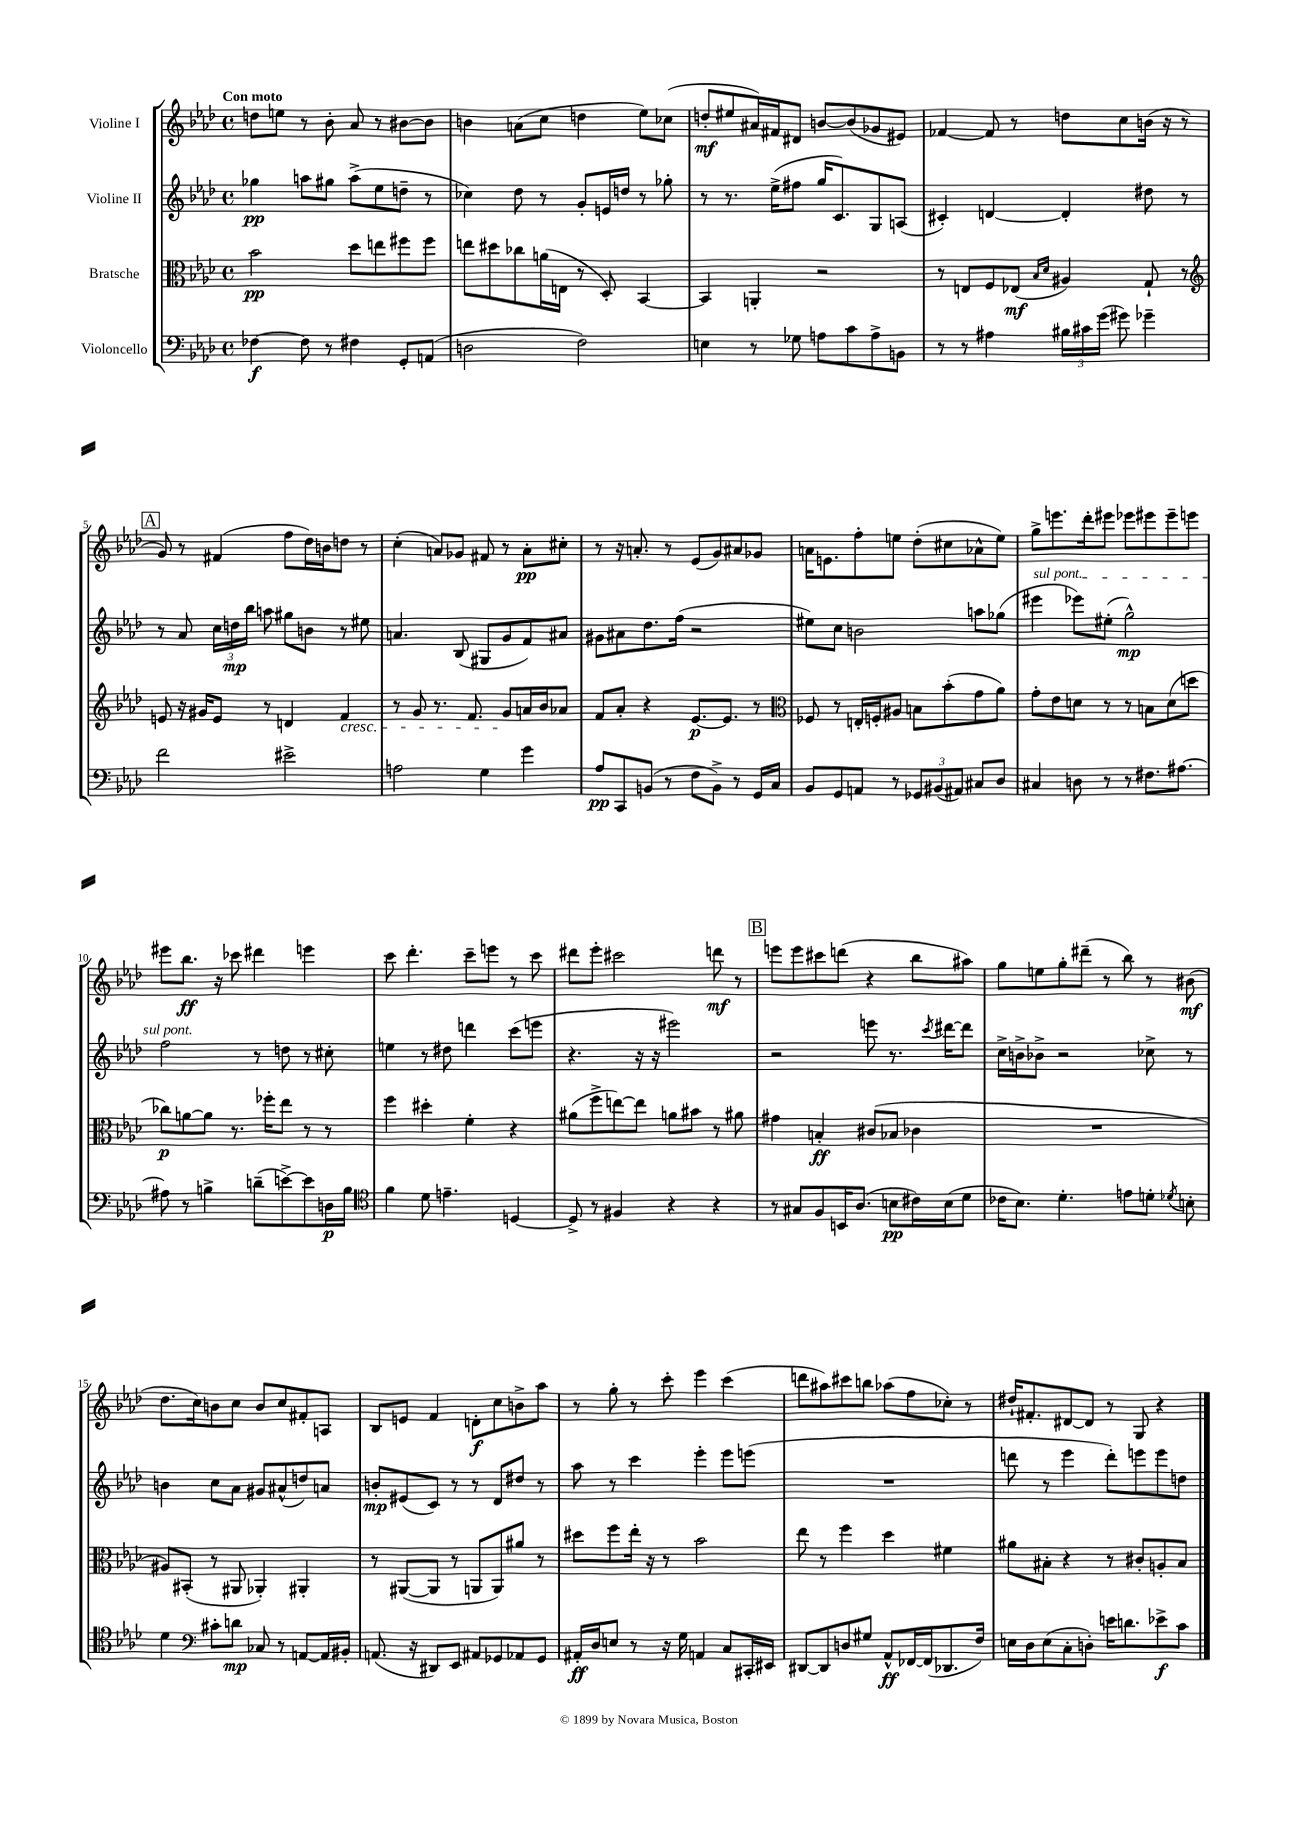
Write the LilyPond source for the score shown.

<<
\new StaffGroup <<
\new Staff = "s0" \with { instrumentName = "Violine I" } {
    \clef treble \key aes \major \defaultTimeSignature \time 4/4 \tempo "Con moto"
    \autoBeamOff d''8[ e''8] r8 bes'8-. aes'8 r8 bis'8[~ bis'8] |
    b'4 a'8[( c''8] d''4 ees''8[) ces''8]( |
    d''8[-.\mf eis''8 ais'16) fis'16 dis'8] b'8[~ b'8( ges'8 eis'8]) |
    fes'4~ fes'8 r8 d''8[ c''8 b'16]( r16 r8 |
    \mark \markup { \box "A" } g'8) r8 fis'4( f''8[ des''16) b'16 d''8] r8 |
    c''4-.( a'8[) ges'8] fis'8 r8 a'8[-.\pp cis''8]-. |
    r8 r16 a'8.-. r8 ees'8[( g'8) ais'8 ges'8] |
    a'16[ e'8. f''8-. e''8] des''8[-.( cis''8 aes'8-^ e''8]) |
    g''8[-> e'''8. des'''16-. eis'''8] ees'''8[ eis'''8 eis'''8-- e'''8] |
    eis'''8[ bes''8.]\ff r16 ces'''8 dis'''4 e'''4 |
    c'''8 des'''4.-. c'''8[-- e'''8] r8 c'''8 |
    dis'''8[ ees'''8]-. cis'''2 d'''8\mf r8 |
    \mark \markup { \box "B" } e'''8[ e'''8 cis'''8 d'''8]( r4 bes''8[ ais''8]) |
    g''8[ e''8 g''8-. dis'''8]--( r8 bes''8) r8 bis'8\mf( |
    des''8.[ c''16) b'8 c''8] b'8[ c''8 fis'8-. a8] |
    bes8[ e'8] f'4 d'8[-.\f c''8 b'8-> aes''8] |
    r8 g''8-. r8 c'''8-. ees'''4 c'''4( |
    d'''8[ ais''8) cis'''8 b''8] aes''8[( f''8 ces''8]-.) r8 |
    dis''16[-! fis'8.-. dis'8~ dis'8] r8 g8 r4 \bar "|." |
}
\new Staff = "s1" \with { instrumentName = "Violine II" } {
    \clef treble \key aes \major \defaultTimeSignature \time 4/4
    \autoBeamOff ges''4\pp a''8[ gis''8] a''8[->( ees''8 d''8]-- r8 |
    ces''4) des''8 r8 g'8[-. e'16 d''16] r8 ges''8-. |
    r8 r8. ees''16[->( fis''8] g''16[ c'8.) g8 a8]( |
    cis'4-.) d'4~ d'4-. dis''8 r8 |
    \mark \markup { \box "A" } r8 aes'8 \tuplet 3/2 { c''16[ d''16\mp bes''16] } a''8 gis''8[ b'8] r8 eis''8 |
    a'4. bes8( gis8[ g'8 f'8) ais'8] |
    gis'8[ ais'8 des''8. f''16]( r2 |
    eis''8[) c''8] b'2 a''8[ ges''8]( |
    \once \override TextSpanner.bound-details.left.text = \markup { \italic "sul pont." } eis'''4\startTextSpan ees'''8[) eis''8]-.( g''2-^\mp) |
    f''2\stopTextSpan r8 d''8 r8 cis''8-. |
    e''4 r8 dis''8 d'''4 c'''8[( e'''8] |
    r4. r16 r16 eis'''2) |
    \mark \markup { \box "B" } r2 e'''8 r8. \acciaccatura { c'''8 } dis'''16[~ dis'''8] |
    c''16[-> b'16-> bes'8]-> r2 ces''8-> r8 |
    b'4 c''8[ aes'8] gis'8[ ais'8-^( d''8) a'8] |
    b'8[-.\mp eis'8( c'8]) r8 r8 des'8[ dis''8] r8 |
    aes''8 r8 c'''4 ees'''4-. ees'''8[ e'''8]( |
    R1 |
    d'''8 r8 ees'''4 d'''8[-.) e'''8 e'''8 d''8] \bar "|." |
}
\new Staff = "s2" \with { instrumentName = "Bratsche" } {
    \clef alto \key aes \major \defaultTimeSignature \time 4/4
    \autoBeamOff bes'2\pp des''8[ e''8 fis''8 fis''8] |
    e''8[ dis''8 ces''8 a'16( e16] r8 des8-.) bes,4~ |
    bes,4 a,4-. r2 |
    r8 e8[ f8 ees8]\mf( \grace { bes16[ des'16] } ais4) g8-! r8 |
    \mark \markup { \box "A" } \clef treble e'8 r16 gis'16[ e'8] r8 d'4 f'4\cresc |
    r8 g'8 r8. f'8. g'8[\! a'16 bes'16 aes'8] |
    f'8[ aes'8]-. r4 ees'8.[~\p ees'8.] r8 |
    \clef alto fes8 r8 e16[-. f16-. ais8] b8[ bes'8-.( g'8 aes'8]) |
    g'8[-. ees'8 d'8] r8 r8 b8[ d'8( d''8] |
    ces''8[\p) a'8~ a'8] r8. fes''16[-. ees''8] r8 r8 |
    f''4 dis''4-. f'4-. r4 |
    ais'8[( f''8-> e''8~) e''8] a'8[ bis'8] r8 ais'8 |
    \mark \markup { \box "B" } gis'4 b4-.\ff cis'8[( bes8] ces'4 |
    R1 |
    ais8[) bis,8]-.( r8 ais,8 aes,4-.) ais,4-. |
    r8 ais,8[~( ais,8] r8 a,8[ a,8) ais'8] r8 |
    dis''8[ f''8 ees''16]-. r16 r8 bes'2 |
    ees''8 r8 f''4 des''4 fis'4 |
    ais'8[ bis8]-. r4 r8 cis'8[-. a8-. bis8] \bar "|." |
}
\new Staff = "s3" \with { instrumentName = "Violoncello" } {
    \clef bass \key aes \major \defaultTimeSignature \time 4/4
    \autoBeamOff fes4~\f fes8 r8 fis4 g,8[-. a,8]( |
    d2 f2) |
    e4 r8 ges8 a8[ c'8 a8-> b,8] |
    r8 r8 ais4 \tuplet 3/2 { bis16[ cis'16 g'16]( } gis'8) ges'4-- |
    \mark \markup { \box "A" } f'2 eis'2-> |
    a2 g4 g'4 |
    aes8[\pp c,8 b,8]( r8 f8[ b,8]->) r8 g,16[ c16] |
    bes,8[ g,8 a,8] r8 \tuplet 3/2 { ges,8[ bis,8( ais,8]) } cis8[ des8] |
    cis4 d8 r8 r8 fis8.[ ais8.]~ |
    ais8 r8 b4-> d'8[--( e'8~->) e'8 d16\p b16] |
    \clef tenor f'4 des'8 e'4.-- d4~ |
    d8-> r8 fis4 r4 r4 |
    \mark \markup { \box "B" } r8 gis8[ f8 b,16 aes8.]( b8[\pp cis'16) b16( des'8] |
    ces'16[ bes8.]) des'4.-. e'8[ d'8]-. \acciaccatura { des'8 } b8-. |
    des'4 \clef bass cis'8[-. d'8]\mp ces8 r8 a,8[~ a,16 bis,16]-. |
    a,8.( r16 dis,8[) ees,8] ais,8[ ges,8 aes,8 ges,8] |
    ais,16[-.\ff des16 e8] r8 r16 g16 a,4 c8[ cis,16-. eis,16] |
    dis,8[~ dis,8 d8 gis8] aes,8[-^\ff fes,16~ fes,16( des,8. f16]) |
    e16[ des16 e8( c8-. d8]-.) e'16[ d'8. ees'8->\f c'8] \bar "|." |
}
>>
>>
